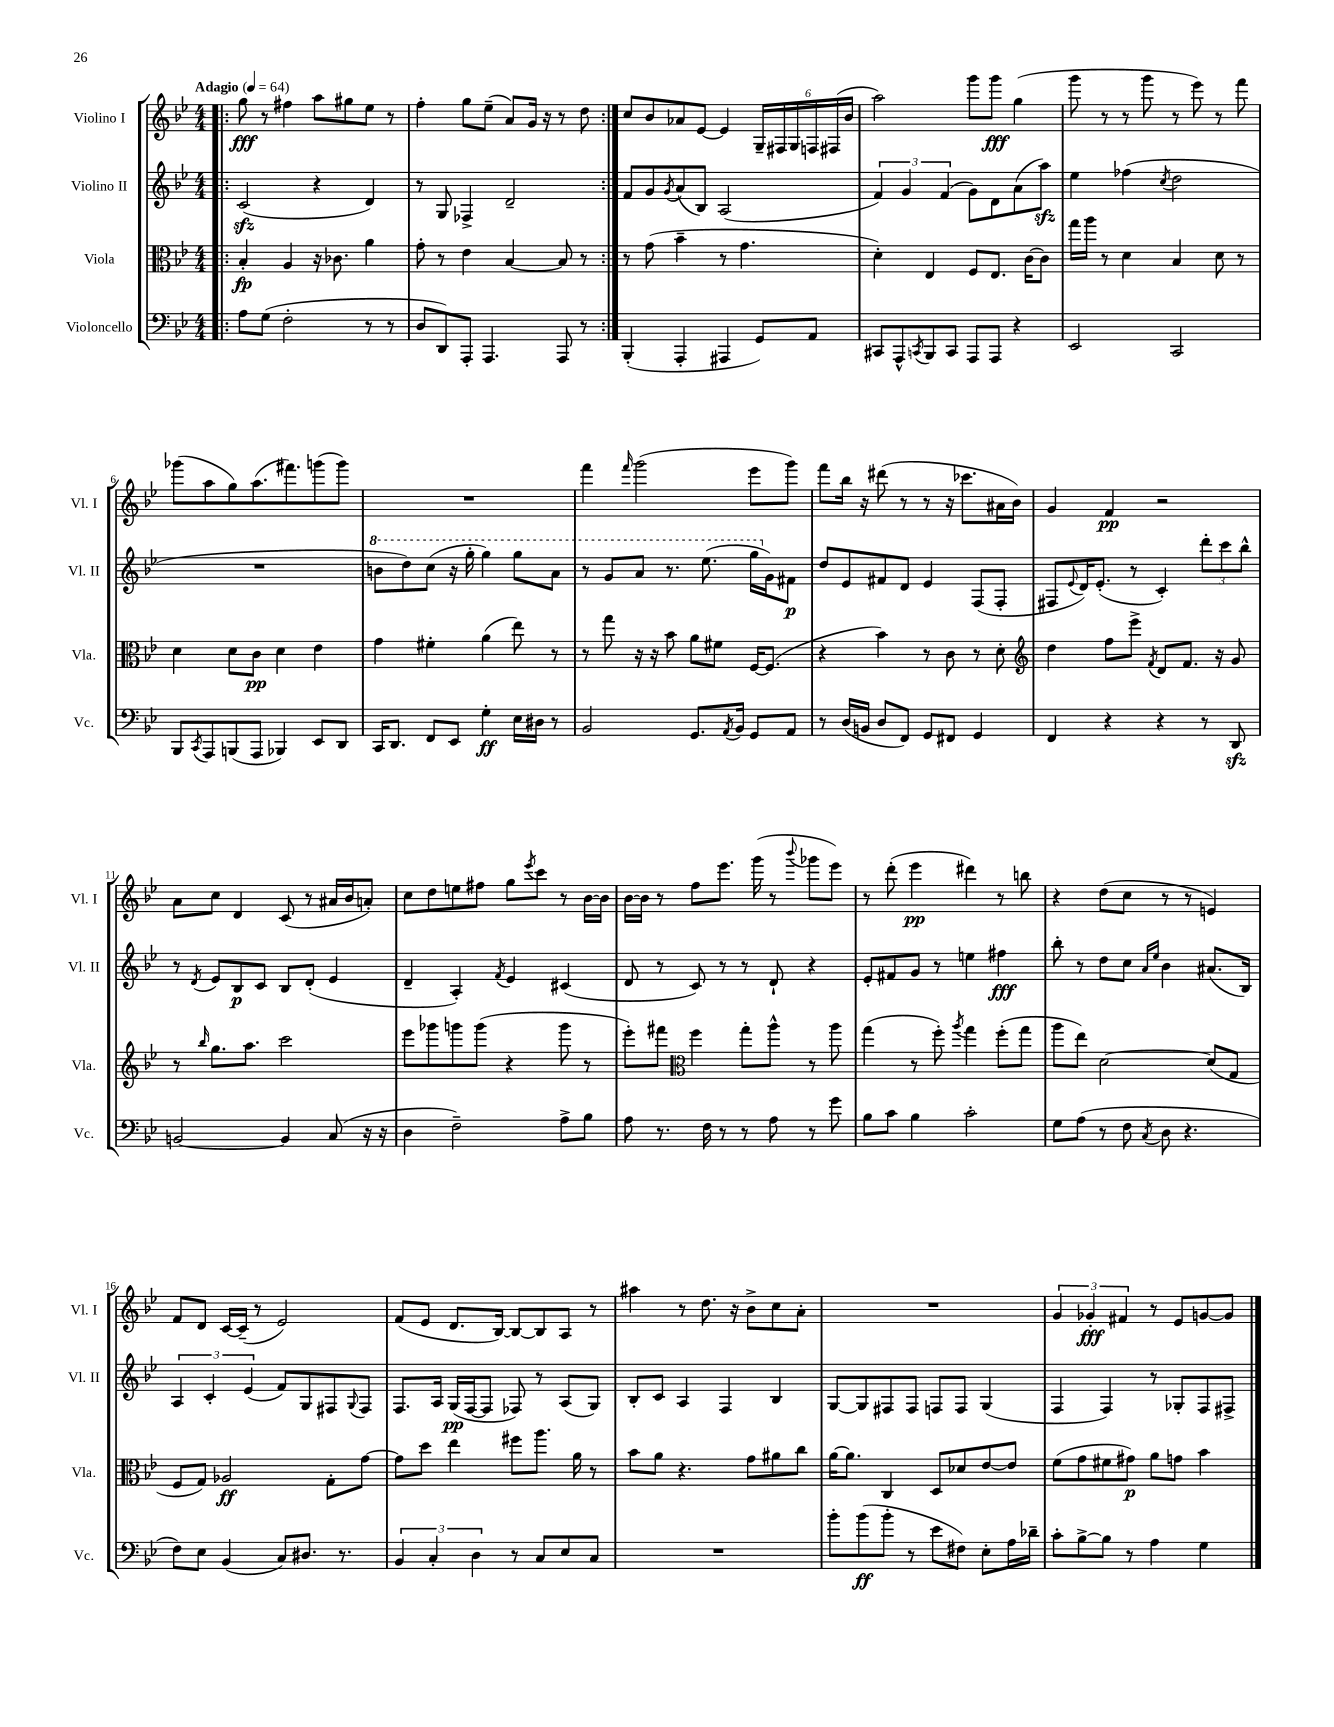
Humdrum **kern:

**kern	**dynam	**kern	**dynam	**kern	**dynam	**kern	**dynam
*part4	*part4	*part3	*part3	*part2	*part2	*part1	*part1
*staff4	*staff4	*staff3	*staff3	*staff2	*staff2	*staff1	*staff1
*I"Violoncello	*	*I"Viola	*	*I"Violino II	*	*I"Violino I	*
*I'Vc.	*	*I'Vla.	*	*I'Vl. II	*	*I'Vl. I	*
*clefF4	*	*clefC3	*	*clefG2	*	*clefG2	*
*k[b-e-]	*	*k[b-e-]	*	*k[b-e-]	*	*k[b-e-]	*
*M4/4	*	*M4/4	*	*M4/4	*	*M4/4	*
*MM64	*	*MM64	*	*MM64	*	*MM64	*
=1!|:	=1!|:	=1!|:	=1!|:	=1!|:	=1!|:	=1!|:	=1!|:
!	!	!	!	!	!	!LO:TX:a:B:t=Adagio	!
8A\L	.	4B-'/	fp	(2czz/	.	8gg\	fff
(8G\J	.	.	.	.	.	8r	.
2F'\	.	4A/	.	.	.	4ff#X\	.
.	.	16r	.	4r	.	8aa\L	.
.	.	8.c-X\	.	.	.	.	.
.	.	.	.	.	.	8gg#X\	.
8r	.	4a\	.	4d/)	.	8ee-\J	.
8r	.	.	.	.	.	8r	.
=2	=2	=2	=2	=2	=2	=2	=2
8D/L	.	8g'\	.	8r	.	4ff'\	.
8DD/)	.	8r	.	8G/	.	.	.
8AAA'/J	.	4e-\	.	4F-X^/	.	8gg\L	.
4.AAA/	.	.	.	.	.	(8ee-~\J	.
.	.	[4B-/	.	2d~/	.	8a/L)	.
.	.	.	.	.	.	16g/Jk	.
.	.	.	.	.	.	16r	.
8AAA/	.	8B-/]	.	.	.	8r	.
8r	.	8r	.	.	.	8dd\	.
=3:|!	=3:|!	=3:|!	=3:|!	=3:|!	=3:|!	=3:|!	=3:|!
(4BBB-'/	.	8r	.	8f/L	.	8cc/L	.
.	.	(8g\	.	8g/	.	8b-/	.
.	.	.	.	8qg/	.	.	.
4AAA'/	.	4b-~\	.	(8a/	.	8a-X/	.
.	.	.	.	8B-/J)	.	[8e-/J	.
4AAA#X/	.	8r	.	(2A/	.	4e-/]	.
.	.	4.g\	.	.	.	.	.
8GG/L)	.	.	.	.	.	24G~/LL	.
.	.	.	.	.	.	24F#X/	.
.	.	.	.	.	.	24G/	.
8AA/J	.	.	.	.	.	24Fn/	.
.	.	.	.	.	.	(24F#X/	.
.	.	.	.	.	.	24b-/JJ	.
=4	=4	=4	=4	=4	=4	=4	=4
8CC#X/L	.	4d'\)	.	6f/)	.	2aa\)	.
8AAA^^/	.	.	.	.	.	.	.
.	.	.	.	6g/	.	.	.
8qCCn/	.	.	.	.	.	.	.
8BBB-/	.	4E-/	.	.	.	.	.
.	.	.	.	(6f/	.	.	.
8CC/J	.	.	.	.	.	.	.
8AAA/L	.	8F/L	.	8g\L)	.	8ggg\L	.
8AAA/J	.	8.E-/J	.	8d\	.	8ggg\J	fff
4r	.	.	.	(8a\	.	(4gg\	.
.	.	[16c\KL	.	.	.	.	.
.	.	8c\J]	.	8aazz\J)	.	.	.
=5	=5	=5	=5	=5	=5	=5	=5
2EE-/	.	16gg\LL	.	4ee-\	.	8ggg\	.
.	.	16aa\JJ	.	.	.	.	.
.	.	8r	.	.	.	8r	.
.	.	4d\	.	(4ff-X\	.	8r	.
.	.	.	.	.	.	8ggg\	.
.	.	.	.	8qcc/	.	.	.
2CC/	.	4B-/	.	2dd\	.	8r	.
.	.	.	.	.	.	8eee-\)	.
.	.	8d\	.	.	.	8r	.
.	.	8r	.	.	.	8fff\	.
!!LO:LB:g=z
=6	=6	=6	=6	=6	=6	=6	=6
8BBB-/L	.	4d\	.	1r	.	(8ggg-X\L	.
8qCC/	.	.	.	.	.	.	.
8AAA/	.	.	.	.	.	8aa\	.
(8BBBn/	.	8d\L	.	.	.	8gg\)	.
8AAA/J	.	8c\J	pp	.	.	(8.aa\	.
4BBB-X/)	.	4d\	.	.	.	.	.
.	.	.	.	.	.	8.fff#X\)	.
8EE-/L	.	4e-\	.	.	.	(8gggn\	.
8DD/J	.	.	.	.	.	8ggg\J)	.
=7	=7	=7	=7	=7	=7	=7	=7
*	*	*	*	*8va	*	*	*
16CC/KL	.	4g\	.	8bbn\L	.	1r	.
8.DD/J	.	.	.	.	.	.	.
.	.	.	.	8ddd\)	.	.	.
8FF/L	.	4f#X'\	.	(8ccc\J	.	.	.
8EE-/J	.	.	.	16r	.	.	.
.	.	.	.	16ggg'\	.	.	.
4G'\	ff	(4a\	.	4ggg\)	.	.	.
16E-\LL	.	8ee-\)	.	8ggg\L	.	.	.
16D#X\JJ	.	.	.	.	.	.	.
8r	.	8r	.	8aa\J	.	.	.
=8	=8	=8	=8	=8	=8	=8	=8
2BB-/	.	8r	.	8r	.	4fff\	.
.	.	8gg\	.	8gg/L	.	.	.
.	.	.	.	.	.	16qqfff/	.
.	.	16r	.	8aa/J	.	(2ggg\	.
.	.	16r	.	.	.	.	.
.	.	8b-\	.	8.r	.	.	.
8.GG/L	.	8a\L	.	.	.	.	.
.	.	.	.	(8.eee-\	.	.	.
.	.	8f#X\J	.	.	.	.	.
8qAA/	.	.	.	.	.	.	.
16BB-/Jk	.	.	.	.	.	.	.
8GG/L	.	[16F/KL	.	16ggg\LL	.	8eee-\L	.
*	*	*	*	*X8va	*	*	*
.	.	(8.F/J]	.	16g\J)	.	.	.
8AA/J	.	.	.	8f#X\J	p	8ggg\J)	.
=9	=9	=9	=9	=9	=9	=9	=9
8r	.	4r	.	8dd/L	.	8fff\L	.
(16D/LL	.	.	.	8e-/	.	16bb-\Jk	.
16BBn/JJ	.	.	.	.	.	16r	.
8D/L	.	4b-\)	.	8f#X/	.	(8ddd#X\	.
8FF/J)	.	.	.	8d/J	.	8r	.
8GG/L	.	8r	.	4e-/	.	8r	.
8FF#X/J	.	8c\	.	.	.	16r	.
.	.	.	.	.	.	8.ccc-X\L	.
4GG/	.	8r	.	(8F/L	.	.	.
.	.	8d'\	.	8F'/J	.	16a#X\L	.
.	.	.	.	.	.	16b-\JJ)	.
=10	=10	=10	=10	=10	=10	=10	=10
*	*	*clefG2	*	*	*	*	*
4FF/	.	4dd\	.	8F#X/L	.	4g/	.
.	.	.	.	8qqe-/	.	.	.
.	.	.	.	16d/K)	.	.	.
.	.	.	.	(8.e-'/J	.	.	.
4r	.	8ff\L	.	.	.	4f/	pp
.	.	8eee-^\J	.	8r	.	.	.
.	.	8qf/	.	.	.	.	.
4r	.	8d/L	.	4c'/)	.	2r	.
.	.	8.f/J	.	.	.	.	.
8r	.	.	.	12ddd'\L	.	.	.
.	.	16r	.	.	.	.	.
.	.	.	.	12ccc\	.	.	.
8DDzz/	.	8g/	.	.	.	.	.
.	.	.	.	12bb-^^\J	.	.	.
!!LO:LB:g=z
=11	=11	=11	=11	=11	=11	=11	=11
[2BBn/	.	8r	.	8r	.	8a\L	.
.	.	16qqbb-/	.	8qd/	.	.	.
.	.	8.gg\L	.	8e-/L	.	8cc\J	.
.	.	.	.	8B-/	p	4d/	.
.	.	8.aa\J	.	.	.	.	.
.	.	.	.	8c/J	.	.	.
4BB/]	.	2ccc\	.	8B-/L	.	(8c/	.
.	.	.	.	(8d'/J	.	8r	.
(8C/	.	.	.	4e-/	.	16a#X/LL	.
.	.	.	.	.	.	16b-/J	.
16r	.	.	.	.	.	8an'/J)	.
16r	.	.	.	.	.	.	.
=12	=12	=12	=12	=12	=12	=12	=12
4D\	.	8eee-\L	.	4d~/	.	8cc\L	.
.	.	8ggg-X\	.	.	.	8dd\	.
2F~\)	.	8gggn\	.	4A'/)	.	8een\	.
.	.	(8ggg\J	.	.	.	8ff#X\J	.
.	.	.	.	8qf/	.	.	.
.	.	4r	.	4e-/	.	8gg\L	.
.	.	.	.	.	.	8qeee-/	.
.	.	.	.	.	.	8ccc\J	.
8A^\L	.	8ggg\	.	(4c#X/	.	8r	.
8B-\J	.	8r	.	.	.	[16b-\LL	.
.	.	.	.	.	.	16b-\JJ]	.
=13	=13	=13	=13	=13	=13	=13	=13
8A\	.	8eee-'\L)	.	8d/	.	[16b-\LL	.
.	.	.	.	.	.	16b-\JJ]	.
8.r	.	8fff#X\J	.	8r	.	8r	.
*	*	*clefC3	*	*	*	*	*
.	.	4ff\	.	8c/)	.	8ff\L	.
16F\	.	.	.	.	.	.	.
8r	.	.	.	8r	.	8.eee-\J	.
8r	.	8gg'\L	.	8r	.	.	.
.	.	.	.	.	.	(16ggg\	.
8A\	.	8aa^^\J	.	8d`/	.	8r	.
.	.	.	.	.	.	8qqbbb-/	.
8r	.	8r	.	4r	.	8ggg-X\L	.
8g\	.	8aa\	.	.	.	8eee-\J)	.
=14	=14	=14	=14	=14	=14	=14	=14
8B-\L	.	(4gg\	.	8e-'/L	.	8r	.
8c\J	.	.	.	8f#X/	.	(8ddd'\	.
4B-\	.	8r	.	8g/J	.	4eee-\	pp
.	.	8ff'\)	.	8r	.	.	.
.	.	8qaa/	.	.	.	.	.
2c'\	.	4gg\	.	4een\	.	4ddd#X\)	.
.	.	(8ff'\L	.	4ff#X\	fff	8r	.
.	.	8gg\J	.	.	.	8bbn\	.
=15	=15	=15	=15	=15	=15	=15	=15
8G\L	.	8aa\L	.	8bb-'\	.	4r	.
(8A\J	.	8ee-\J)	.	8r	.	.	.
8r	.	[2d\	.	8dd\L	.	(8dd\L	.
8F\	.	.	.	8cc\J	.	8cc\J	.
.	.	.	.	16qqa/LL	.	.	.
8qC/	.	.	.	16qqee-/JJ	.	.	.
8D\	.	.	.	4b-\	.	8r	.
4.r	.	.	.	.	.	8r	.
.	.	(8d/L]	.	(8.a#X/L	.	4en/)	.
.	.	8G/J	.	.	.	.	.
.	.	.	.	16B-/Jk)	.	.	.
!!LO:LB:g=z
=16	=16	=16	=16	=16	=16	=16	=16
8F\L)	.	8F/L	.	6A/	.	8f/L	.
8E-\J	.	8G/J)	.	.	.	8d/J	.
.	.	.	.	6c'/	.	.	.
(4BB-/	.	2A-X/	ff	.	.	[16c/LL	.
.	.	.	.	.	.	(16c~/JJ]	.
.	.	.	.	(6e-/	.	.	.
.	.	.	.	.	.	8r	.
8C/L)	.	.	.	8f/L)	.	2e-/)	.
8.D#X/J	.	.	.	8G/	.	.	.
.	.	8G'\L	.	8F#X/	.	.	.
8.r	.	.	.	.	.	.	.
.	.	.	.	8qqG/	.	.	.
.	.	[8g\J	.	8F#/J	.	.	.
=17	=17	=17	=17	=17	=17	=17	=17
6BB-/	.	8g\L]	.	8.F/L	.	(8f/L	.
.	.	8dd\J	.	.	.	8e-/J	.
6C'/	.	.	.	.	.	.	.
.	.	.	.	16A/Jk	.	.	.
.	.	4ee-\	.	(16G/LL	pp	8.d/L	.
.	.	.	.	[16F/J	.	.	.
6D\	.	.	.	.	.	.	.
.	.	.	.	8F/J]	.	.	.
.	.	.	.	.	.	[16B-/Jk)	.
8r	.	8ff#X\L	.	8F-X/)	.	8B-/L_	.
8C/L	.	8.aa\J	.	8r	.	8B-/]	.
8E-/	.	.	.	(8A/L	.	8A/J	.
.	.	16a\	.	.	.	.	.
8C/J	.	8r	.	8G/J)	.	8r	.
=18	=18	=18	=18	=18	=18	=18	=18
1r	.	8b-\L	.	8B-'/L	.	4aa#X\	.
.	.	8a\J	.	8c/J	.	.	.
.	.	4.r	.	4A/	.	8r	.
.	.	.	.	.	.	8.dd\	.
.	.	.	.	4F/	.	.	.
.	.	.	.	.	.	16r	.
.	.	8g\L	.	.	.	8b-^\L	.
.	.	8a#X\	.	4B-/	.	8cc\	.
.	.	8cc\J	.	.	.	8a'\J	.
=19	=19	=19	=19	=19	=19	=19	=19
8b-'\L	.	[16a\KL	.	[8G/L	.	1r	.
.	.	8.a\J]	.	.	.	.	.
(8b-\	ff	.	.	8G/]	.	.	.
8b-'\J	.	4C/	.	8F#X/	.	.	.
8r	.	.	.	8F#/J	.	.	.
8e-\L	.	8D/L	.	8Fn/L	.	.	.
8F#X\J)	.	8d-X/	.	8F/J	.	.	.
8E-'\L	.	[8e-/	.	(4G/	.	.	.
16A\L	.	8e-/J]	.	.	.	.	.
16d-X~\JJ	.	.	.	.	.	.	.
=20	=20	=20	=20	=20	=20	=20	=20
8c'\L	.	(8f\L	.	4F/	.	6g/	.
[8B-^\	.	8g\	.	.	.	.	.
.	.	.	.	.	.	6g-X'/	fff
8B-\J]	.	8f#X\	.	4F/)	.	.	.
.	.	.	.	.	.	6f#X/	.
8r	.	8g#X\J)	p	.	.	.	.
4A\	.	8a\L	.	8r	.	8r	.
.	.	8gn\J	.	8G-X'/L	.	8e-/L	.
4G\	.	4b-\	.	8F/	.	[8gn/	.
.	.	.	.	8F#X^/J	.	8g/J]	.
==	==	==	==	==	==	==	==
*-	*-	*-	*-	*-	*-	*-	*-
